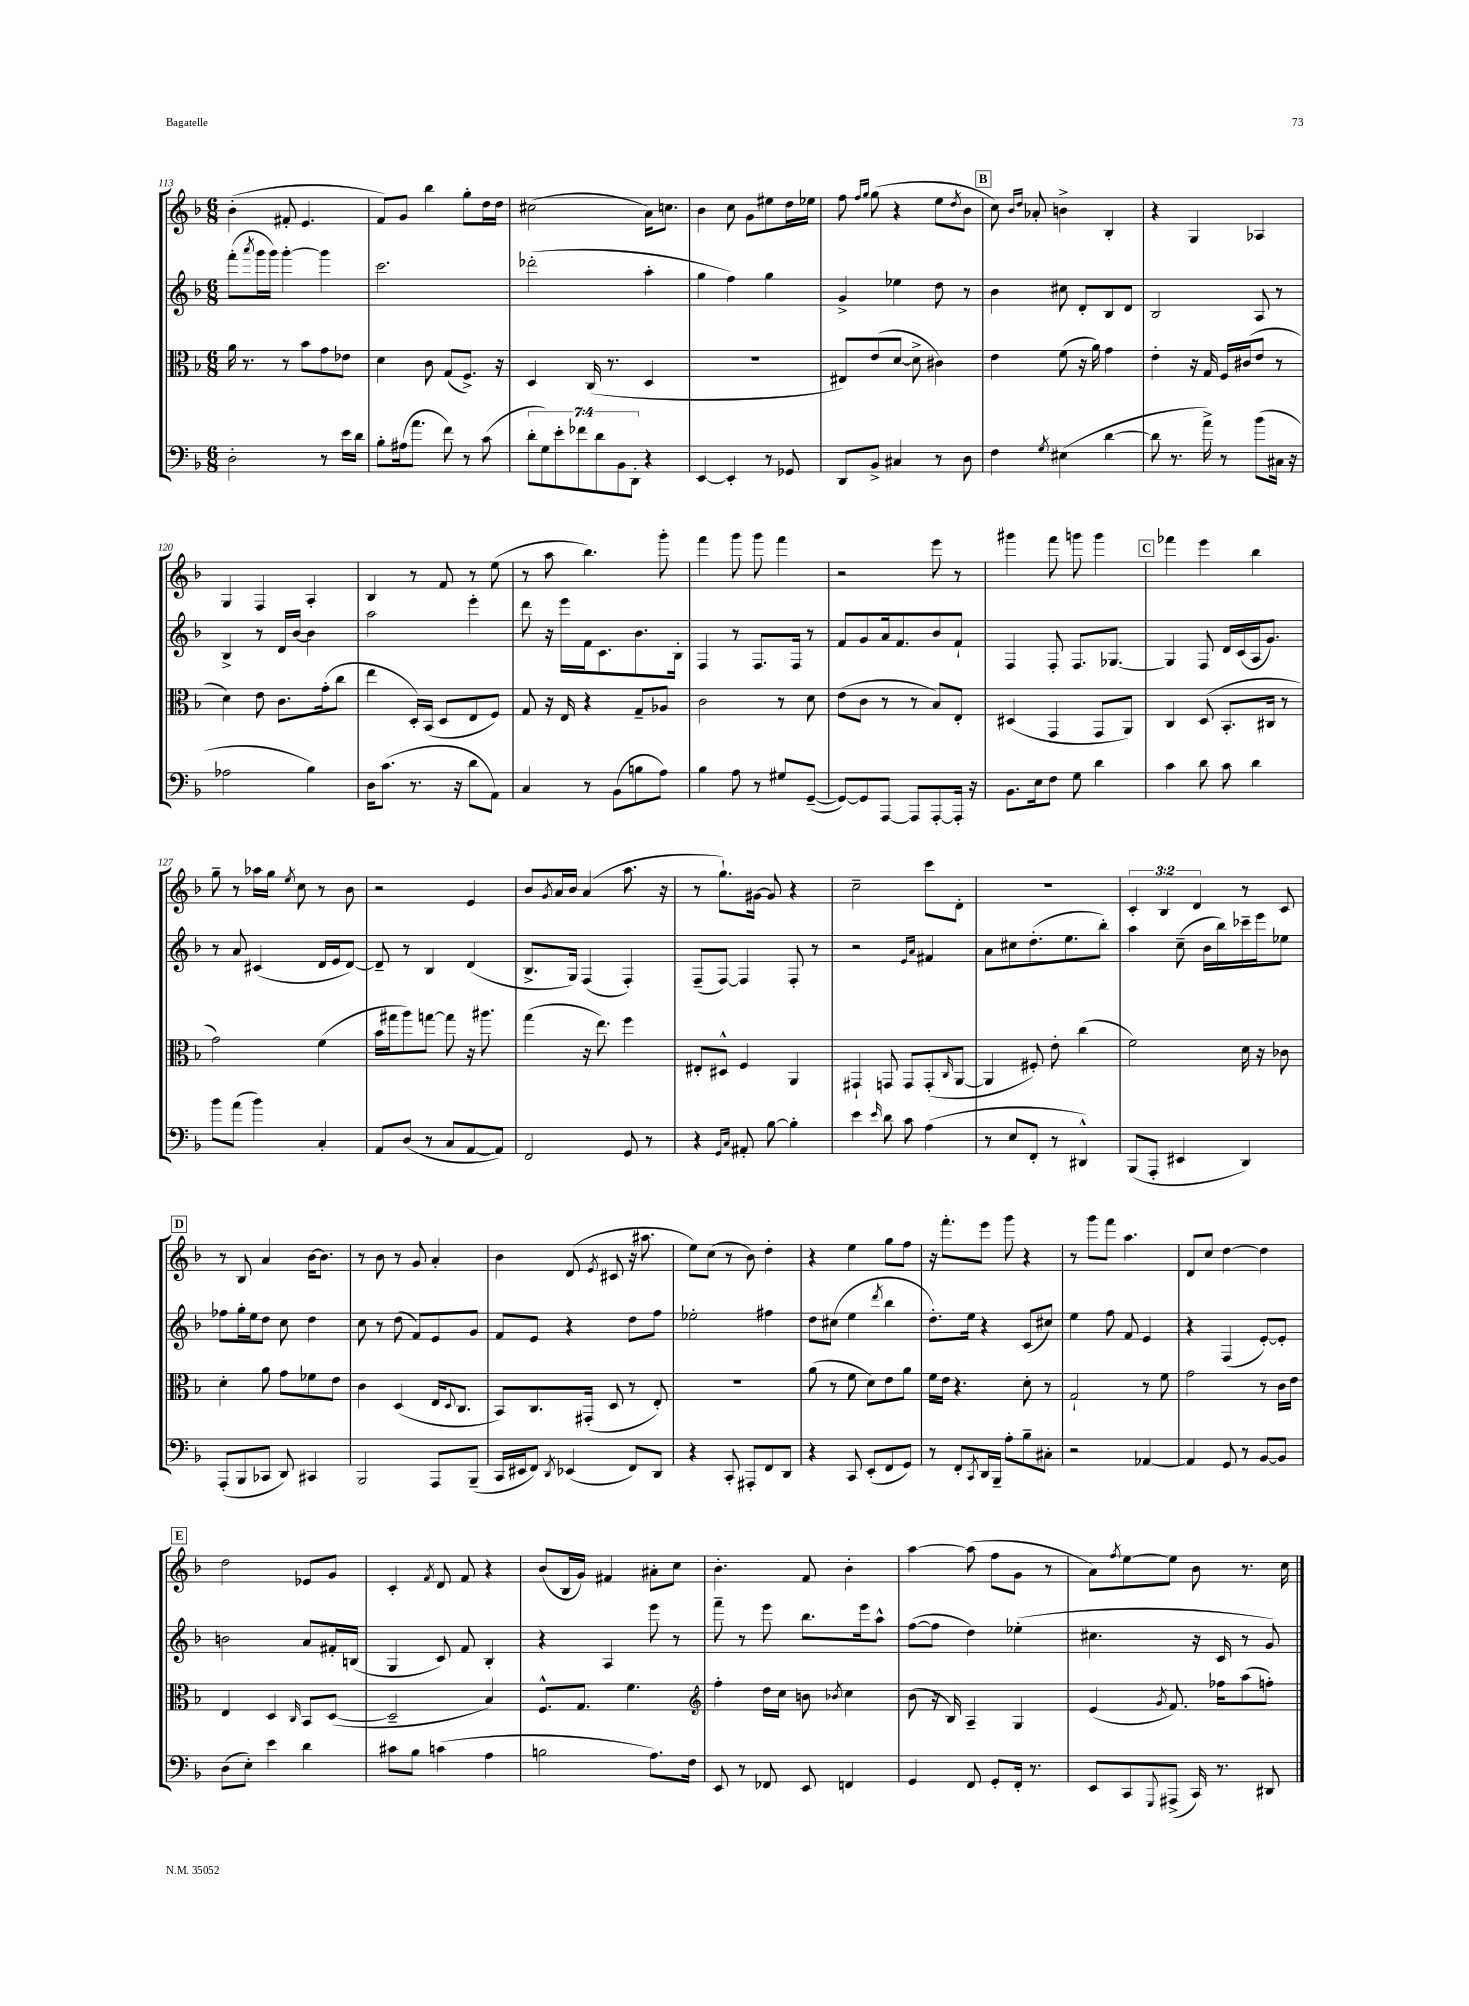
<<
\new StaffGroup <<
\new Staff = "s0" {
    \clef treble \key f \major \numericTimeSignature \time 6/8 \override Staff.TupletNumber.text = #tuplet-number::calc-fraction-text
    bes'4-.( fis'8-. e'4. |
    f'8) g'8 bes''4 g''8-. d''16 d''16 |
    cis''2( a'16) c''8. |
    bes'4 c''8 g'8 eis''8 d''16 ees''16 |
    f''8 \grace { f''16 g''16 } g''8( r4 e''8 \acciaccatura { d''8 } bes'8 |
    \mark \markup { \box "B" } c''8) \grace { bes'16 d''16 } aes'8-. b'4-> bes4-. |
    r4 g4 aes4 |
    g4 f4 a4-. |
    bes4 r8 f'8 r8 e''8( |
    r8 a''8 bes''4.) g'''8-. |
    f'''4 g'''8 g'''8 f'''4 |
    r2 e'''8 r8 |
    gis'''4 f'''8 g'''8 g'''4 |
    \mark \markup { \box "C" } fes'''4 e'''4 bes''4 |
    g''8-- r8 aes''16 g''16 \acciaccatura { e''8 } c''8 r8 bes'8 |
    r2 e'4 |
    bes'8 \acciaccatura { g'8 } a'16 bes'16 a'4( a''8. r16 |
    r8 g''8.-!) gis'16~ gis'8 r4 |
    c''2-- c'''8 d'8-. |
    R2. |
    \tuplet 3/2 { c'4-. bes4 d'4 } r8 c'8 |
    \mark \markup { \box "D" } r8 bes8 a'4 bes'16~ bes'8. |
    r8 bes'8 r8 g'8 a'4-. |
    bes'4 d'8( \acciaccatura { e'8 } cis'8 r16 ais''8. |
    e''8) c''8( r8 bes'8) d''4-. |
    r4 e''4 g''8 f''8 |
    r16 f'''8.-. e'''8 g'''8 r4 |
    r8 g'''8 f'''8 a''4. |
    d'8 c''8 d''4~ d''4 |
    \mark \markup { \box "E" } d''2 ees'8 g'8 |
    c'4-. \acciaccatura { f'8 } d'8 f'8 r4 |
    bes'8( bes16 g'16) fis'4 ais'8-. c''8 |
    bes'4.-. f'8 bes'4-. |
    a''4~ a''8( f''8 g'8 r8 |
    a'8) \acciaccatura { f''8 } e''8~ e''8 bes'8 r8. c''16 \bar "|." |
}
\new Staff = "s1" {
    \clef treble \key f \major \numericTimeSignature \time 6/8
    f'''8-.( \acciaccatura { a'''8 } g'''16 g'''16) g'''4~-. g'''4 |
    c'''2. |
    des'''2-.( a''4-. |
    g''4 f''4) g''4 |
    g'4-> ees''4 d''8 r8 |
    \mark \markup { \box "B" } bes'4 cis''8 d'8-. bes8 d'8 |
    bes2 a8 r8 |
    bes4-> r8 d'16 bes'16~ bes'4 |
    a''2 e'''4-. |
    d'''8 r16 e'''16 f'16 c'8. bes'8. bes16-. |
    f4 r8 f8. f16 r8 |
    f'8 g'8 a'16 f'8. bes'8 f'8-! |
    f4 f8-. f8. ges8.~ |
    \mark \markup { \box "C" } ges4 f8 d'16 c'16( a16 g'8.) |
    r8 a'8 cis'4( d'16 e'16 d'8~) |
    d'8-- r8 bes4 d'4( |
    bes8.-> g16) f4( f4-.) |
    f8--( f8~) f4 f8-. r8 |
    r2 \grace { e'16 a'16 } fis'4 |
    a'8 cis''8 d''8.-.( e''8. bes''8-.) |
    a''4 c''8--( bes'16 bes''16) ces'''16-- e'''16 ees''8 |
    \mark \markup { \box "D" } fes''8 g''16-. e''16 d''8 c''8 d''4 |
    c''8 r8 d''8( f'8) e'8 g'8 |
    f'8 e'8 r4 d''8 f''8 |
    ees''2-. fis''4 |
    d''8 cis''8( e''4 \acciaccatura { d'''8 } bes''4 |
    d''8.-.) e''16 r4 c'8( cis''8) |
    e''4 f''8 f'8 e'4 |
    r4 f4( e'8~-.) e'8-. |
    \mark \markup { \box "E" } b'2 a'8 fis'16-. b16( |
    g4 c'8) f'8 bes4-. |
    r4 a4 e'''8 r8 |
    f'''8-- r8 e'''8 bes''8. e'''16 a''8-^ |
    f''8~( f''8 d''4) ees''4-.( |
    cis''4. r16 c'16 r8 g'8) \bar "|." |
}
\new Staff = "s2" {
    \clef alto \key f \major \numericTimeSignature \time 6/8
    a'16 r8. r8 bes'8 g'8 ees'8 |
    d'4 c'8 g8( f8.->) r16 |
    d4 c16( r8. d4 |
    R2. |
    eis8) e'8( d'8~ d'8-> cis'4) |
    \mark \markup { \box "B" } e'4 f'8( r16 a'16) g'4 |
    e'4-. r16 g16 f16 cis'16( e'8 r8 |
    d'4) e'8 c'8. g'16-.( c''8 |
    e''4 d16-.) bes,16( d8 e8 f8) |
    g8 r16 e16 r4 g8-- aes8 |
    c'2 r8 d'8 |
    e'8( c'8 r8 r8 bes8) e8-. |
    dis4( g,4 g,8 a,8) |
    \mark \markup { \box "C" } c4 d8( bes,8.-. cis16 r8 |
    g'2) f'4( |
    bes'16 gis''16 a''8) g''8~ g''8 r16 ais''8. |
    g''4( r16 e''8.) f''4 |
    eis8-. dis8-^ f4 a,4 |
    gis,4-! g,8 g,8 g,8-.( \grace { c16 } a,8~ |
    a,4 fis8-.) e'8-. c''4( |
    f'2) d'16 r16 ces'8 |
    \mark \markup { \box "D" } d'4-. a'8 g'8 fes'8 e'8 |
    c'4 d4( e16 \appoggiatura { d8 } c8. |
    bes,8) c8. gis,16-.( d8 r8 e8-.) |
    R2. |
    a'8( r8 f'8 d'8) e'8 a'8 |
    f'16 e'16 r4. d'8-. r8 |
    g2-! r8 f'8 |
    g'2 r8 c'16 e'16 |
    \mark \markup { \box "E" } e4 d4 \grace { c16 } bes,8 d8~( |
    d2-- bes4) |
    f8.-^ g8. f'4. |
    \clef treble f''4-. d''16 c''16 b'8 \acciaccatura { bes'8 } c''4 |
    bes'8( r16 bes16) a4-- g4 |
    e'4( \acciaccatura { g'8 } f'8.) fes''16 a''8( f''8-.) \bar "|." |
}
\new Staff = "s3" {
    \clef bass \key f \major \numericTimeSignature \time 6/8 \override Staff.TupletNumber.text = #tuplet-number::calc-fraction-text
    d2-. r8 e'16 d'16 |
    bes8-. ais16( a'8. f'8) r8 c'8( |
    \tuplet 7/4 { d'8-. g8) e'8-. fes'8 d'8 bes,8 d,8-. } r4 |
    e,4~ e,4-. r8 ges,8 |
    d,8 bes,8-> cis4 r8 d8 |
    \mark \markup { \box "B" } f4 \acciaccatura { g8 } eis4( d'4~ |
    d'8 r8. a'16->) r8 bes'8( cis16 r16 |
    aes2 bes4) |
    d16 c'8.( r8. r16 d'8 a,8) |
    c4 r8 bes,8( b8 a8) |
    bes4 a8 r8 gis8 g,8~--( |
    g,8~) g,8 a,,8~ a,,8 a,,8~-. a,,16-. r16 |
    bes,8. e16 f8 g8 d'4 |
    \mark \markup { \box "C" } c'4 d'8 c'8 d'4 |
    bes'8 a'8( bes'4) c4-. |
    a,8 d8( r8 c8 a,8~ a,8) |
    f,2 g,8 r8 |
    r4 \grace { g,16 c16 } ais,8-. bes8~ bes4-. |
    e'4 \grace { e'16 } d'8 c'8 a4( |
    r8 e8 f,8-. r8 dis,4-^) |
    bes,,8( a,,8-. eis,4 d,4) |
    \mark \markup { \box "D" } a,,8-.( bes,,8 ces,8 d,8) cis,4 |
    bes,,2 a,,8 bes,,8--( |
    c,16 eis,16 f,8) \acciaccatura { d,8 } ees,4( f,8) d,8 |
    r4 c,8-. ais,,8-. f,8 d,8 |
    r4 c,8 e,8-.( f,8 g,8) |
    r8 f,8-. \acciaccatura { c,8 } d,16 bes,,16-- a8-. bes8-- cis8-. |
    r2 aes,4~ |
    aes,4 g,8 r8 bes,8~ bes,8 |
    \mark \markup { \box "E" } d8( e8-.) e'4 d'4 |
    cis'8 bes8 c'4( a4 |
    b2 a8.) f16 |
    e,8 r8 fes,8 e,8 f,4 |
    g,4 f,8 g,8-. f,16-. r8. |
    e,8 c,8 \appoggiatura { g,,8 } ais,,8->( c,16) r8. dis,8 \bar "|." |
}
>>
>>
\layout { \context { \Score currentBarNumber = #113 } }
